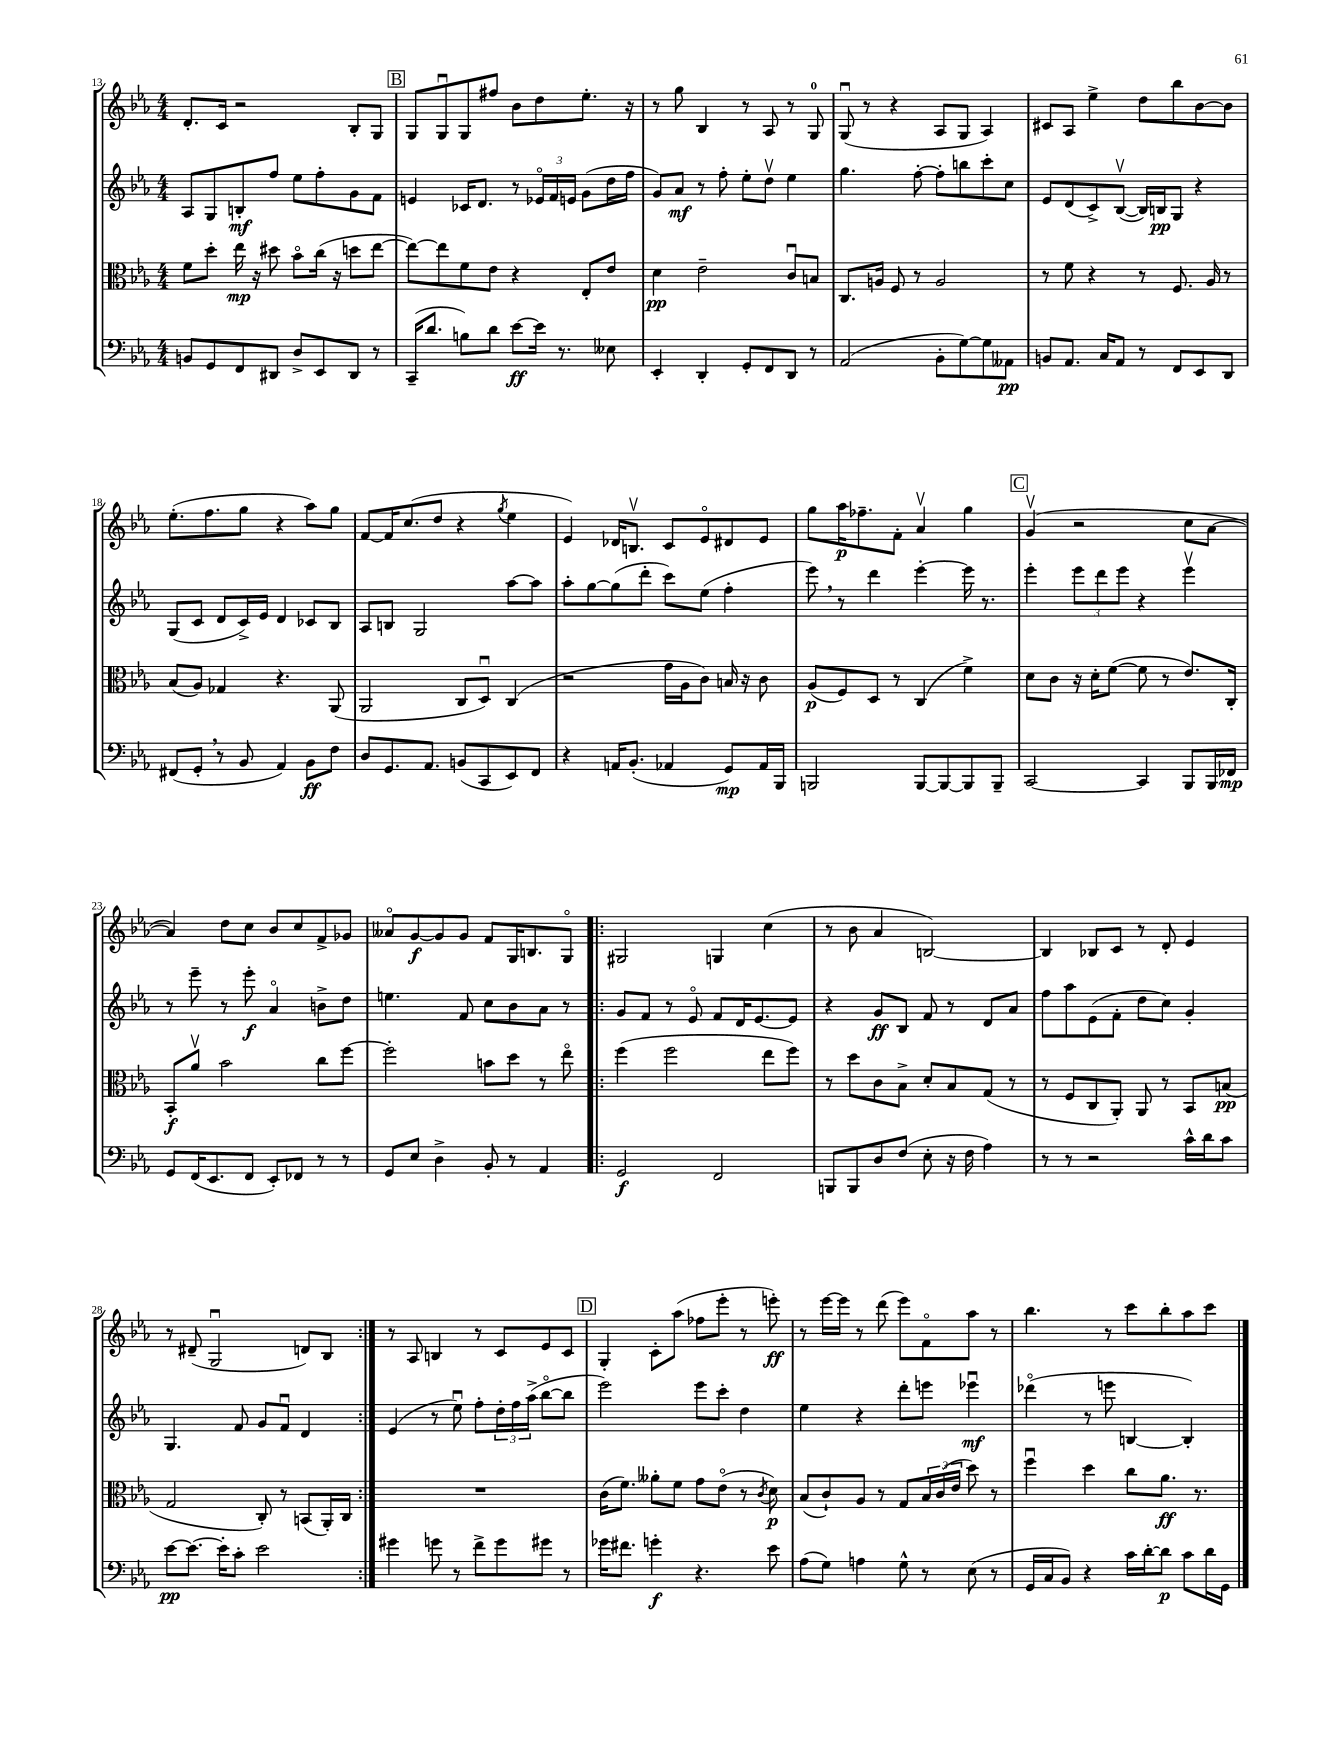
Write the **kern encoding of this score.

**kern	**kern	**kern	**kern
*staff4	*staff3	*staff2	*staff1
*clefF4	*clefC3	*clefG2	*clefG2
*k[b-e-a-]	*k[b-e-a-]	*k[b-e-a-]	*k[b-e-a-]
*M4/4	*M4/4	*M4/4	*M4/4
8BB	8f	8A-	8.d'
8GG	8dd'	8G	.
.	.	.	16c
8FF	16ee-	8B'	2r
.	16r	.	.
8DD#	8dd#	8ff	.
8D^	8b-o	8ee-	.
8EE-	(16cc	8ff'	.
.	16r	.	.
8DD#	8dd	8g	8B-'
8r	[8ee-	8f	8G
=	=	=	=
(16CC~	8ee-_)	4e	8G
8.d	.	.	.
.	8ee-]	.	8Gu
8B)	8f	16c-	8G
.	.	8.d	.
8d	8e-	.	8ff#
[8e-	4r	8r	8b-
16e-]	.	24e-o	8dd
.	.	24f	.
8.r	.	.	.
.	.	24e	.
.	8E-'	(8g	8.ee-'
8E--	8e-	16dd	.
.	.	16ff	16r
=	=	=	=
4EE-'	4d	8g)	8r
.	.	8a-	8gg
4DD'	2e-~	8r	4B-
.	.	8ff'	.
8GG'	.	8ee-'	8r
8FF	.	8ddv	8A-
8DD	8cu	4ee-	8r
8r	8B	.	8G
=	=	=	=
(2AA-	8.C	4.gg	(8Gu
.	.	.	8r
.	16A	.	.
.	8F	.	4r
.	8r	[8ff'	.
8BB-'	2A	8ff']	8A-
[8G)	.	8bb	8G
8G]	.	8ccc'	4A-)
8AA--	.	8cc	.
=	=	=	=
8BB	8r	8e-	8c#
8.AA-	8f	(8d	8A-
.	4r	8c^)	4ee-^
16C	.	.	.
8AA-	.	([8B-v	.
8r	8r	16B-])	8dd
.	.	16B	.
8FF	8.F	8G	8bb-
8EE-	.	4r	[8b-
.	16A-	.	.
8DD	8r	.	8b-]
=	=	=	=
(8FF#	(8B-	(8G	(8.ee-'
8GG'	8A-)	8c	.
.	.	.	8.ff
8r	4G-	8d	.
8BB-	.	16c^)	8gg
.	.	16e-	.
4AA-)	4.r	4d	4r
8BB-	.	8c-	8aa-)
8F	(8AA-	8B-	8gg
=	=	=	=
8D	2AA-	8A-	[8f
8.GG	.	8B	16f]
.	.	.	(8.cc
.	.	2G	.
8.AA-	.	.	.
.	.	.	8dd
(8BB	8C	.	4r
8CC	8Du)	.	.
.	.	.	8qgg
8EE-)	(4C	[8aa-	4ee-
8FF	.	8aa-]	.
=	=	=	=
4r	2r	8aa-'	4e-)
.	.	[8gg	.
16AA	.	(8gg]	16d-
(8.BB-'	.	.	8.Bv
.	.	8ddd'	.
4AA-	16g	8ccc)	8c
.	16A-	.	.
.	8c)	(8ee-	8e-o
8GG)	16B	4ff'	8d#
.	16r	.	.
16AA-	8c	.	8e-
16BBB-	.	.	.
=	=	=	=
2BBB	(8A-	8eee-)	8gg
.	8F)	8r	16aa-
.	.	.	8.ff-~
.	8D	4ddd	.
.	8r	.	8f'
[8BBB	(4C	[4eee-'	4a-v
8BBB_	.	.	.
8BBB]	4f^)	16eee-]	4gg
.	.	8.r	.
8BBB~	.	.	.
=	=	=	=
[2CC	8d	4eee-'	(4gv
.	8c	.	.
.	16r	12eee-	2r
.	16d'	.	.
.	.	12ddd	.
.	([8f	.	.
.	.	12eee-	.
4CC]	8f]	4r	.
.	8r	.	.
8BBB-	8.e-)	4eee-v	8cc
16BBB-	.	.	[8a-
16FF-	16C'	.	.
=	=	=	=
8GG	8BB-'	8r	4a-])
(16FF	8a-v	8eee-~	.
8.EE-	.	.	.
.	2b-	8r	8dd
8FF	.	8eee-'	8cc
8EE-')	.	4a-o	8b-
8FF-	.	.	8cc
8r	8cc	8b^	8f^
8r	[8ff	8dd	8g-
=	=	=	=
8GG	2ff']	4.ee	8a--o
8E-	.	.	[8g
4D^	.	.	8g]
.	.	8f	8g
8BB-'	8b	8cc	8f
8r	8dd	8b-	16G
.	.	.	8.B
4AA-	8r	8a-	.
.	8ee-o	8r	8Go
=!|:	=!|:	=!|:	=!|:
2GG	(4ff	8g	2G#
.	.	8f	.
.	2ff	8r	.
.	.	8e-o	.
2FF	.	8f	4G
.	.	16d	.
.	.	[8.e-	.
.	8ee-	.	(4cc
.	8ff)	8e-]	.
=	=	=	=
8BBB	8r	4r	8r
8BBB	8dd	.	8b-
8D	8c	8g	4a-
(8F	8B-^	8B-	.
8E-'	8d'	8f	[2B)
16r	8B-	8r	.
16F	.	.	.
4A-)	(8G	8d	.
.	8r	8a-	.
=	=	=	=
8r	8r	8ff	4B]
8r	8F	8aa-	.
2r	8C	(8e-	8B-
.	8AA-')	8f'	8c
.	8AA-	8dd	8r
.	8r	8cc)	8d'
16c^^	8BB-	4g'	4e-
16d	.	.	.
8c	(8B	.	.
=	=	=	=
[8e-	2G	4.G	8r
8.e-_	.	.	(8d#~
.	.	.	2Gu
16e-']	.	.	.
8c'	.	8f	.
2e-	8C')	8g	.
.	8r	8fu	.
.	(8BB	4d	8d)
.	16AA-')	.	8B-
.	16C	.	.
=:|!	=:|!	=:|!	=:|!
4g#	1r	(4e-	8r
.	.	.	8A-
8g	.	8r	4B
8r	.	8ee-u)	.
8f^	.	8ff'	8r
8g	.	24dd'	8c
.	.	24ff	.
.	.	(24aa-^	.
8g#	.	[8bb-o	8e-
8r	.	8bb-]	8c
=	=	=	=
16g-	(16c	2eee-)	4G'
8.f#	8.f)	.	.
4g'	8a--'	.	8c'
.	8f	.	(8aa-
4.r	8g	8eee-	8ff-
.	(8e-o	8ccc'	8eee-'
.	8r	4dd	8r
.	8qc	.	.
8e-	8d)	.	8eee')
=	=	=	=
(8A-	(8B-	4ee-	8r
8G)	8c`)	.	[16eee-
.	.	.	16eee-]
4A	8A-	4r	8r
.	8r	.	(8ddd
8G^^	8G	8ddd'	8eee-)
8r	24B-	8eee	8fo
.	(24c	.	.
.	24e-	.	.
(8E-	8dd)	4eee-u	8aa-
8r	8r	.	8r
=	=	=	=
16GG	4ffu	(4ddd-o	4.bb-
16C	.	.	.
8BB-)	.	.	.
4r	4dd	8r	.
.	.	8eee	8r
16c	8cc	[4B	8ccc
[16d'	.	.	.
8d]	8.a-	.	8bb-'
8c	.	4B'])	8aa-
.	8.r	.	.
16d	.	.	8ccc
16GG	.	.	.
==	==	==	==
*-	*-	*-	*-
